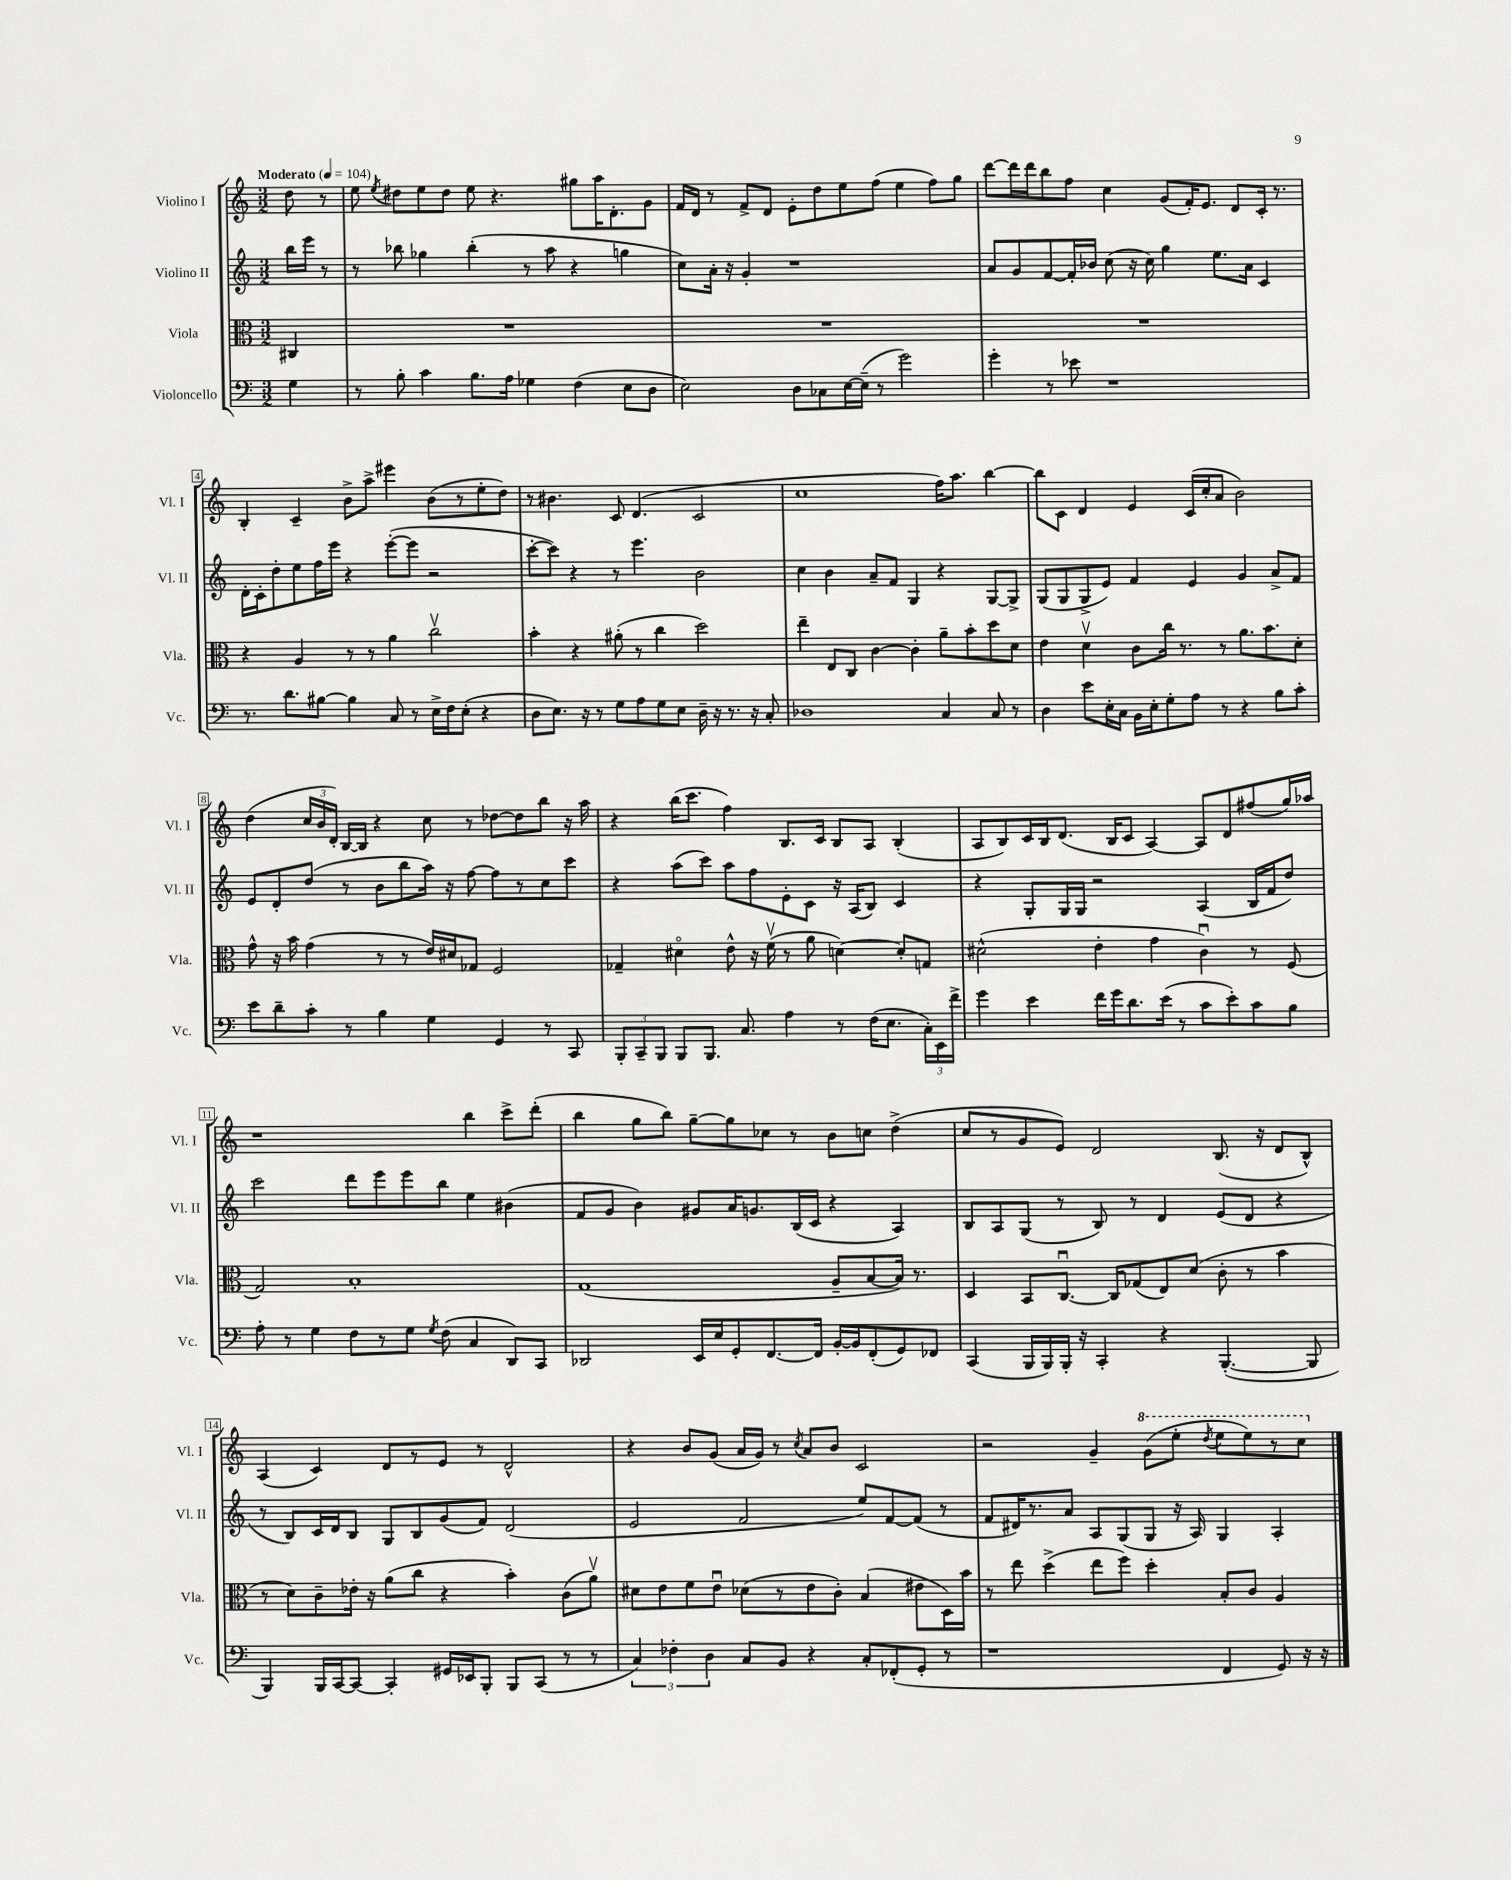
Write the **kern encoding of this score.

**kern	**kern	**kern	**kern
*staff4	*staff3	*staff2	*staff1
*clefF4	*clefC3	*clefG2	*clefG2
*k[]	*k[]	*k[]	*k[]
*M3/2	*M3/2	*M3/2	*M3/2
*MM104	*MM104	*MM104	*MM104
4G	4C#	16bb	8dd
.	.	16eee	.
.	.	8r	8r
=	=	=	=
8r	1.r	8r	8ee
.	.	.	8qee
8B'	.	8bb-	8dd#
4c	.	4gg-	8ee
.	.	.	8dd#
8.B	.	(4bb-'	8ee
.	.	.	4.r
16A	.	.	.
4G-	.	8r	.
.	.	8aa	.
(4F	.	4r	8gg#
.	.	.	16aa
.	.	.	8.d'
8E	.	4gg	.
8D	.	.	8g
=	=	=	=
2E)	1.r	8cc)	16f
.	.	.	16d
.	.	16a'	8r
.	.	16r	.
.	.	4g'	8f^
.	.	.	8d
8D	.	1r	8e'
8C-	.	.	8dd
[16E	.	.	8ee
(16E~]	.	.	.
8r	.	.	(8ff
2g)	.	.	4ee
.	.	.	8ff)
.	.	.	8gg
=	=	=	=
4g'	1.r	8a	[8ddd
.	.	8g	16ddd]
.	.	.	16ddd
8r	.	[8f	8bb
8e-	.	16f']	8ff
.	.	16b-	.
1r	.	(8cc	4cc
.	.	16r	.
.	.	16cc)	.
.	.	4gg	(8g
.	.	.	16f')
.	.	.	8.e
.	.	8.ee	.
.	.	.	8d
.	.	16a	.
.	.	4c	16c'
.	.	.	8.r
=	=	=	=
8.r	4r	16d'	4B'
.	.	16c'	.
.	.	8dd'	.
8.d	.	.	.
.	4A	8ee	4c~
[8B#	.	16ff	.
.	.	16eee	.
4B#]	8r	4r	8b^
.	8r	.	8aa^
8C	4a	([8eee'	4eee#
8r	.	8eee]	.
16E^	2ccv	2r	(8b
16F	.	.	.
(8E'	.	.	8r
4r	.	.	8ee'
.	.	.	8dd)
=	=	=	=
8D	4b'	[8ccc'	8r
8.E)	.	8ccc])	4.b#
.	4r	4r	.
16r	.	.	.
8r	.	.	.
8G	(8a#'	8r	8c
8A	8r	4.eee	(4.d
8G	4cc	.	.
8E	.	.	.
16D~	2dd)	2b	2c
16r	.	.	.
8.r	.	.	.
16r	.	.	.
8C'	.	.	.
=	=	=	=
1D-	4ee~	4cc	1cc
.	8E	4b	.
.	8C	.	.
.	[4c	8a~	.
.	.	8f	.
.	4c']	4G	.
4C	8a~	4r	16ff)
.	.	.	8.aa
.	8b'	.	.
8C	8dd	[8G	[4bb
8r	8d	8G^]	.
=	=	=	=
4D	4e	(8G	8bb]
.	.	8G	8c
8e	4dv	8G^	4d
16E'	.	8e)	.
16C	.	.	.
16BB	8c	4f	4e
16E'	.	.	.
8G'	16cc	.	.
.	8.r	.	.
8A	.	4e	(16c
.	.	.	16cc'
8r	8r	.	8a
4r	8.a	4g	2b)
.	8.b	.	.
8B	.	8a^	.
8c'	8d'	8f	.
=	=	=	=
8e	8g^^	8e	(4dd
8d~	16r	8d'	.
.	16b	.	.
8c'	(4g	(8dd	24cc
.	.	.	24b
.	.	.	24d')
8r	.	8r	[16B
.	.	.	16B]
4B	8r	8b	4r
.	8r	8bb	.
4G	16e)	16aa)	8cc
.	16d#	16r	.
.	8G-	[8ff	8r
4GG	2F	8ff]	[8dd-
.	.	8r	8dd-]
8r	.	8cc	8bb
8CC	.	8ccc	16r
.	.	.	16aa
=	=	=	=
12BBB'	4G-~	4r	4r
12CC~	.	.	.
12BBB	.	.	.
8BBB	4d#o	(8aa	(16bb
.	.	.	8.ccc
8.BBB	.	8ccc)	.
.	8e^^	8aa	4ff)
8.C	.	.	.
.	16r	8ff	.
.	(16fv	.	.
4A	8r	8e'	8.B
.	8a	8c	.
.	.	.	16c
8r	[4d)	16r	8B
.	.	(16A	.
(16F	.	8B)	8A
8.E	.	.	.
.	8d']	4c	(4B'
24C')	8G	.	.
24EE	.	.	.
24f^	.	.	.
=	=	=	=
4g	(2d#^^	4r	8A
.	.	.	8B)
4e	.	8G'	16c
.	.	.	16B
.	.	16G	(8.d
.	.	16G	.
16f	4e'	2r	.
16g	.	.	16B
8.d	.	.	8c
.	4g	.	[4A)
(16e	.	.	.
8r	.	.	.
8c	4cu)	(4A	8A]
8e')	.	.	8d
8c	8r	16B	(8ff#
.	.	16f	.
8B	(8F	8dd)	16gg)
.	.	.	16aa-
=	=	=	=
8A'	2G)	2ccc	1r
8r	.	.	.
4G	.	.	.
8F	1B'	8ddd	.
8r	.	8eee	.
8G	.	8eee	.
8qG	.	.	.
(8F	.	8bb	.
4C	.	4ee	4bb
8DD)	.	(4b#	8ccc^
8CC	.	.	(8ddd'
=	=	=	=
2DD-	(1G	8f	4bb
.	.	8g	.
.	.	4b)	8gg
.	.	.	8bb)
16EE	.	8g#	[8gg~
16E	.	.	.
8GG'	.	16a	8gg]
.	.	8.g	.
[8.FF	.	.	8cc-
.	.	(16B	8r
16FF]	.	16c	.
[16BB'	8A~	4r	8b
16BB]	.	.	.
(8FF'	[8B	.	8cc
8GG)	16B])	4A)	(4dd^
.	8.r	.	.
8FF-	.	.	.
=	=	=	=
(4CC	4D	8B	8cc
.	.	8A	8r
16BBB	8BB	(8G	8g
16BBB)	.	.	.
16BBB'	[8.Cu	8r	8e)
16r	.	.	.
4CC'	.	8B)	2d
.	16C]	.	.
.	(8G-	8r	.
4r	8E)	4d	.
.	(8d	.	.
([4.BBB'	8c'	(8e	(8.B
.	8r	8d	.
.	.	.	16r
.	4b	4r	8d
8BBB]	.	.	8B^^)
=	=	=	=
4BBB)	8r	8r	(4A
.	8d)	8B)	.
16BBB	8c~	16c	4c)
[16CC	.	16d	.
8CC_	16e-'	8B	.
.	16r	.	.
4CC']	(8a	8G	8d
.	8cc	8B	8r
16GG#	4r	(8g	8e
16EE-	.	.	.
8BBB'	.	8f)	8r
8BBB	4b')	(2d	2d^^
(8CC	.	.	.
8r	(8c	.	.
8r	8av)	.	.
=	=	=	=
6C)	8d#	2e	4r
.	8e	.	.
6F-'	.	.	.
.	8f	.	8b
6D	.	.	.
.	8eu	.	(8g
8C	(8d-	2f	16a
.	.	.	16g)
8BB	8r	.	8r
.	.	.	8qcc
4r	8e	.	8a
.	8c')	.	8b
8C'	(4B	8ee)	2c
(8FF-'	.	[8f	.
8GG'	8e#	(8f]	.
8r	16D)	8r	.
.	16b	.	.
=	=	=	=
1r	8r	8f	2r
.	8ee	16d#)	.
.	.	8.r	.
.	(4dd^	.	.
.	.	8a	.
.	8ee	8A	4g~
.	8ff)	(8G	.
.	4dd'	8G	(8gg
.	.	16r	8eee'
.	.	16A)	.
.	.	.	8qddd
4FF	8B'	4G	8eee
.	8c	.	8eee)
8GG)	4A	4A'	8r
16r	.	.	8ccc
16r	.	.	.
==	==	==	==
*-	*-	*-	*-
